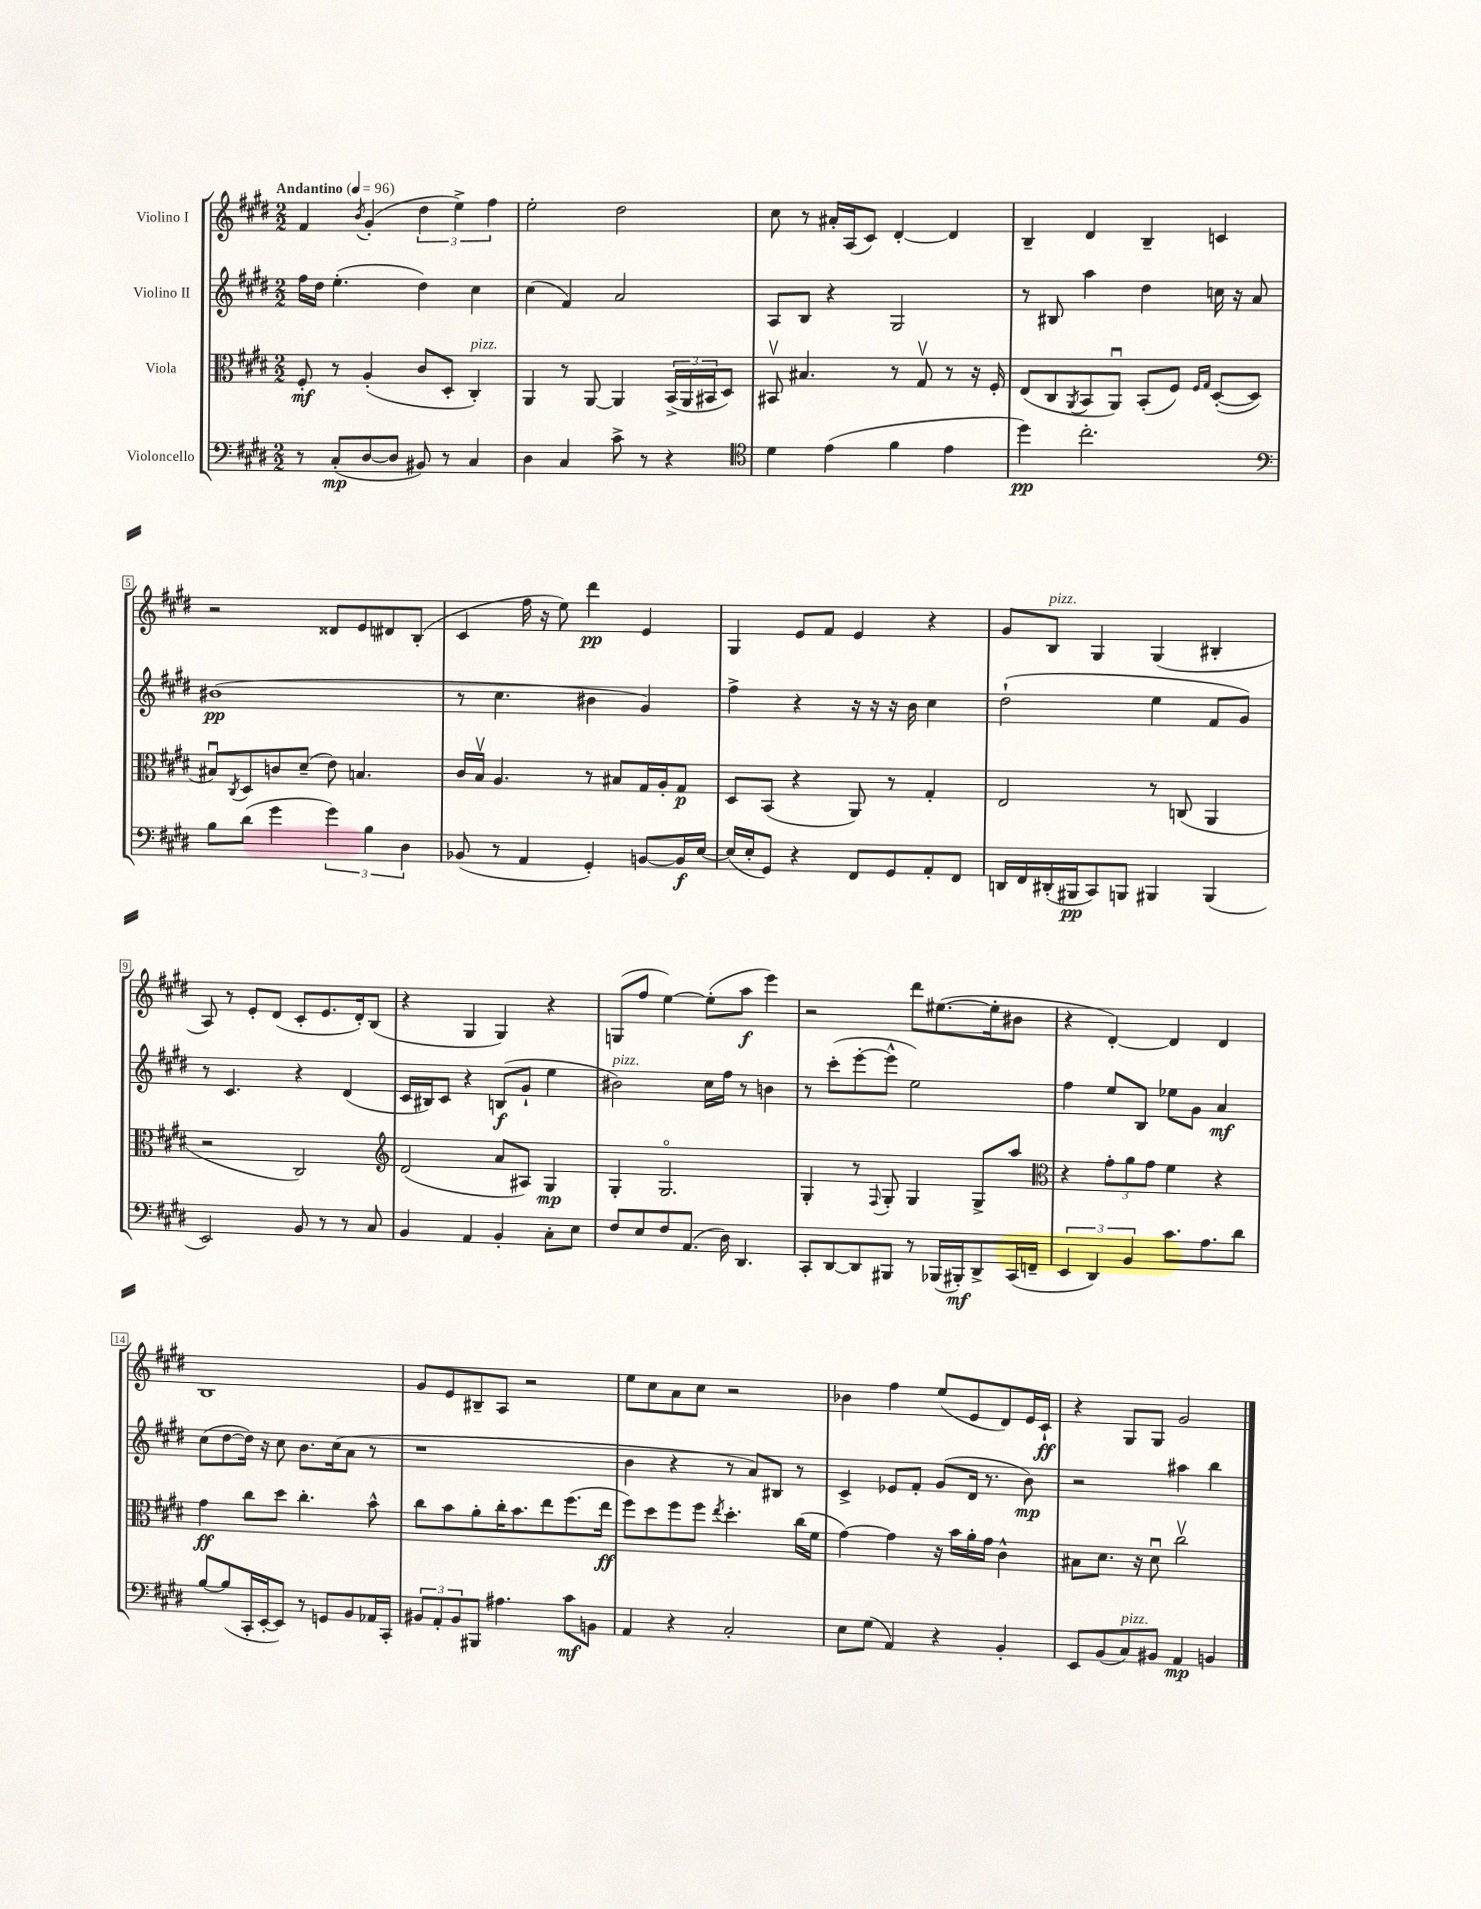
<<
\new StaffGroup <<
\new Staff = "s0" \with { instrumentName = "Violino I" } {
    \clef treble \key e \major \numericTimeSignature \time 2/2 \tempo "Andantino" 4 = 96
    fis'4 \acciaccatura { b'8 } gis'4-.( \tuplet 3/2 { dis''4 e''4->) fis''4 } |
    e''2-. dis''2 |
    cis''8 r8 ais'16-. a16( cis'8) dis'4~-. dis'4 |
    b4-- dis'4 b4-- c'4 |
    r2 disis'8 e'8 dis'8 b8-.( |
    cis'4 fis''16 r16 e''8) dis'''4\pp e'4 |
    gis4 e'8 fis'8 e'4 r4 |
    gis'8 b8^\markup { \italic "pizz." } gis4 gis4( bis4-. |
    a8) r8 e'8-. dis'8( cis'8-. e'8. dis'16-.) b8( |
    r4 gis4 gis4) r4 |
    g8( fis''8 e''4~) e''8-.( a''8\f e'''4) |
    r2 dis'''8 eis''8.~( eis''16-. bis'8 |
    r4 dis'4~-.) dis'4 dis'4 |
    b1 |
    gis'8 e'8 bis8-- a8 r2 |
    e''8 cis''8 a'8 cis''8 r2 |
    bes'4 fis''4 e''8( e'8 dis'8) e'16 cis'16-!\ff |
    r4 gis8 gis8 gis'2 \bar "|." |
}
\new Staff = "s1" \with { instrumentName = "Violino II" } {
    \clef treble \key e \major \numericTimeSignature \time 2/2
    fis''16 dis''16 e''4.-.( dis''4) cis''4 |
    cis''4( fis'4) a'2 |
    a8 b8 r4 gis2 |
    r8 bis8 a''4 dis''4 c''16 r16 a'8 |
    bis'1\pp( |
    r8 cis''4. bis'4 gis'4) |
    fis''4-> r4 r16 r16 r16 b'16 cis''4 |
    dis''2-!( e''4 fis'8 gis'8) |
    r8 cis'4. r4 dis'4( |
    cis'16 bis16) cis'8 r4 b8\f( gis'8-! e''4 |
    bis'2^\markup { \italic "pizz." }) cis''16 fis''16 r8 b'4 |
    r8 cis'''8-.( e'''8~-. e'''8-^ e''2) |
    fis''4 e''8 b8 ees''8 gis'8 a'4\mf |
    cis''8( dis''8~ dis''16) r16 cis''8 b'8. cis''16( a'8 r8 |
    r1 |
    b'4 r4 r8 a'8) bis8 r8 |
    cis'4-> ees'8 fis'8-. gis'8( dis'16 r8. b'8\mp) |
    r2 ais''4 b''4 \bar "|." |
}
\new Staff = "s2" \with { instrumentName = "Viola" } {
    \clef alto \key e \major \numericTimeSignature \time 2/2
    fis8-.\mf r8 a4-.( cis'8 dis8-. cis4-.^\markup { \italic "pizz." }) |
    a,4 r8 a,8~ a,4 \tuplet 3/2 { b,16->( a,16 bis,16 } dis8) |
    bis,8\upbow bis4. r8 gis8\upbow r8 r16 fis16-. |
    e8( cis8 \acciaccatura { a,8 } b,8 a,8\downbow) b,8-.( fis8) \grace { fis16 gis16 } dis8~-.( dis8 |
    bis8\downbow) \acciaccatura { cis8 } dis8 c'8 dis'8--( e'8) b4. |
    cis'16 b16\upbow a4. r8 bis8 gis16 a16-. gis8\p |
    dis8 b,8( r4 a,8) r8 gis4-. |
    e2 r8 c8( a,4 |
    r2 cis2) |
    \clef treble dis'2( a'8 ais8) gis4\mp |
    gis4-. gis2.\flageolet |
    gis4-. r8 \appoggiatura { fis8 } gis8-. gis4 gis8-> a''8 |
    \clef alto r4 \tuplet 3/2 { gis'8-. a'8 gis'8 } fis'4 r4 |
    gis'4\ff cis''8 dis''8 cis''4.-. b'8-^ |
    cis''8 b'8 a'8-. cis''16-. b'8. e''8 fis''8.( e''16\ff |
    fis''8) dis''8 fis''8 fis''8 \acciaccatura { e''8 } dis''4.-. cis''16( fis'16 |
    gis'4~) gis'4 r16 b'16 a'16-. gis'16 cis'4-^ |
    bis8 dis'8. r16 dis'8\downbow cis''2\upbow \bar "|." |
}
\new Staff = "s3" \with { instrumentName = "Violoncello" } {
    \clef bass \key e \major \numericTimeSignature \time 2/2
    r8 cis8-.\mp( dis8~ dis8 bis,8) r8 cis4 |
    dis4 cis4 cis'8-> r8 r4 |
    \clef tenor dis'4 e'4( fis'4 e'4 |
    dis''4\pp) cis''2.-. |
    \clef bass b8 dis'8( gis'4 \tuplet 3/2 { gis'4) b4 dis4 } |
    bes,8( r8 a,4 gis,4-.) b,8~ b,16\f e16~ |
    e16( e16-. gis,8) r4 fis,8 gis,8 a,8-. fis,8 |
    d,16 fis,16 dis,16-.( bis,,16\pp cis,8) b,,8 bis,,4 bis,,4( |
    e,2) b,8 r8 r8 cis8 |
    b,4 a,4 b,4-. cis8-. e8 |
    fis8 e8 fis8 a,8.( dis16) dis,4. |
    cis,8-. dis,8~ dis,8 bis,,8 r8 bes,,16( bis,,16-.\mf) dis,8-> cis,16( f,16-- |
    \tuplet 3/2 { e,4 dis,4) b,4 } cis'8. a8. dis'8 |
    b8~ b8( cis,16-. e,16~-. e,8) r8 g,8 b,8 aes,16 cis,16-. |
    \tuplet 3/2 { bis,8 a,8-. bis,8 } bis,,8 ais4. cis'8\mf b,8 |
    a,4 r4 cis2-. |
    e8 gis8( a,4) r4 b,4-. |
    e,8 b,8( cis8^\markup { \italic "pizz." }) bis,8 a,4\mp b,4 \bar "|." |
}
>>
>>
\layout { \context { \Score \override BarNumber.stencil = #(make-stencil-boxer 0.1 0.3 ly:text-interface::print) } }
